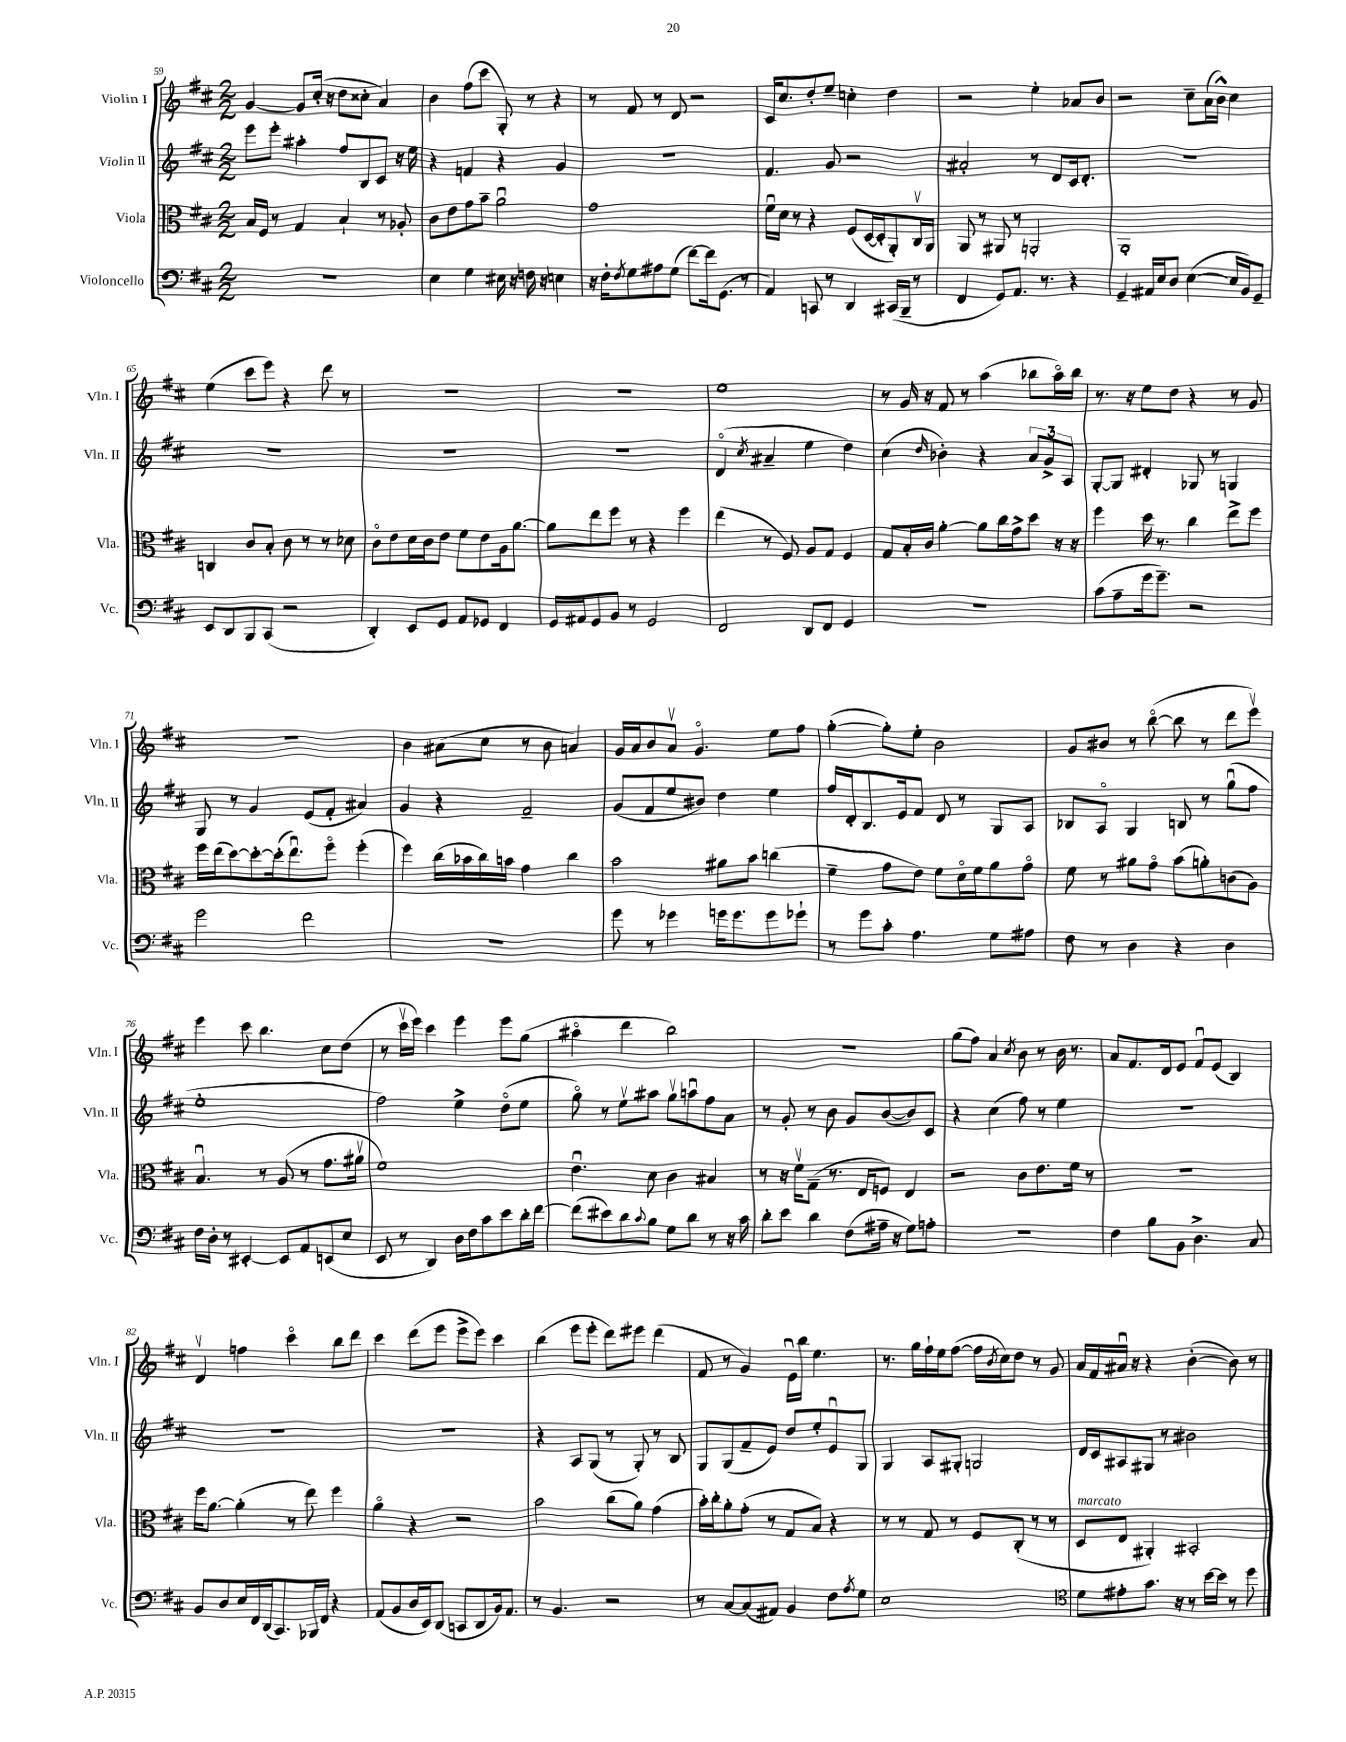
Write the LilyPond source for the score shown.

<<
\new StaffGroup <<
\new Staff = "s0" \with { instrumentName = "Violin I" shortInstrumentName = "Vln. I" } {
    \clef treble \key d \major \numericTimeSignature \time 2/2
    g'4~ g'8 cis''16-.( r16 d''8 cisis''8-. a'4) |
    b'4 fis''8( cis'''8 g8-.) r8 r4 |
    r8 fis'8 r8 d'8 r2 |
    cis'16 cis''8. d''8-. e''8-- c''4-. d''4 |
    r2 e''4-. aes'8 b'8 |
    r2 cis''8-- a'16( b'16-^) cis''4 |
    e''4( cis'''8 e'''8) r4 d'''8 r8 |
    R1 |
    R1 |
    e''1 |
    r8 g'16 r16 fis'8 r8 a''4( bes''8 a''16\flageolet) bes''16 |
    r8. r16 e''8 d''8 r4 r8 g'8 |
    R1 |
    b'4 ais'8( cis''8 r8 b'8 a'4) |
    g'16 a'16 b'8 a'8\upbow g'4.\flageolet e''8 fis''8 |
    g''4~-.( g''8-.) e''8-. b'2 |
    g'8 bis'8 r8 b''8~\flageolet( b''8 r8 d'''8 e'''8\upbow) |
    e'''4 cis'''8 b''4. cis''8 d''8( |
    r8 cis'''16\upbow e'''16) cis'''4 e'''4 e'''8 g''8( |
    ais''4\flageolet d'''4 b''2) |
    R1 |
    g''8( fis''8) a'4 \acciaccatura { cis''8 } b'8 r8 b'16 r8. |
    a'8 fis'8. d'16 e'8 fis'8\downbow e'8( b4) |
    d'4\upbow f''4 cis'''4\flageolet b''8 d'''8 |
    cis'''4 d'''8( e'''8 e'''8-> e'''8) cis'''4 |
    b''4( e'''8 e'''8-. d'''8) eis'''8 d'''4( |
    fis'8 r8 g'4) e'16\downbow b''16 e''4. |
    r8. g''16 fis''16-! e''16 fis''8~( fis''16 \acciaccatura { b'8 } cis''16) d''8 r8 g'8 |
    a'16 fis'16 ais'16\downbow r16 r4 b'4~-.( b'8) r8 \bar "|." |
}
\new Staff = "s1" \with { instrumentName = "Violin II" shortInstrumentName = "Vln. II" } {
    \clef treble \key d \major \numericTimeSignature \time 2/2
    e'''8 e'''8-. ais''4-. fis''8 b8 cis'8 r16 e''16 |
    r4 f'4 r4 g'4 |
    r1 |
    fis'4. g'8 r2 |
    ais'2-. r8 d'8 cis'16 d'8.-. |
    R1 |
    R1 |
    R1 |
    R1 |
    d'4\flageolet( \acciaccatura { cis''8 } ais'4-- e''4 d''4) |
    cis''4( \grace { d''16 } bes'4-.) r4 \tuplet 3/2 { a'8 g'8-> a8 } |
    g8~-. g8 dis'4-. ges8 r8 g4 |
    g8 r8 g'4 e'8( fis'8-. ais'4) |
    g'4 r4 fis'2-- |
    g'8( fis'8 e''8 bis'8) d''4 e''4 |
    fis''16 d'16-. b8. e'16 fis'8 d'8 r8 g8 a8 |
    bes8 a8\flageolet g4 b8 r8 g''8\downbow( fis''8 |
    e''1-. |
    fis''2) e''4-> d''8\flageolet( e''8 |
    g''8\flageolet) r8 e''8\upbow ais''8 g''8\upbow a''8\downbow fis''8 a'8 |
    r8 g'8-. r8 b'8 g'8 b'8~( b'8) cis'8 |
    r4 cis''4( fis''8) r8 e''4 |
    R1 |
    R1 |
    R1 |
    r4 a8 g8( r8 g8-.) r8 b8 |
    g8 g8( fis'8-- e'8) d''8 e''8-. e'8\downbow g8 |
    g4 a8 gis8-. g2 |
    d'16 cis'16 ais8 gis8 r8 bis'2 \bar "|." |
}
\new Staff = "s2" \with { instrumentName = "Viola" shortInstrumentName = "Vla." } {
    \clef alto \key d \major \numericTimeSignature \time 2/2
    b16 fis16 r8 g4 b4-! r8 aes8-. |
    cis'8 e'8 g'8 b'8-- a'2\downbow |
    g'1 |
    fis'16\downbow d'16 r8 r4 fis8( d16~ d16-. a,8-.) cis16\upbow a,16 |
    a,8 r8 ais,8 r8 a,2-. |
    a,1-. |
    c4 cis'8 b8-. cis'8 r8 r8 des'8 |
    cis'8\flageolet e'8 d'16 cis'16 e'8 fis'8 e'8 a16 a'8.~ |
    a'8 e''8 fis''8 r8 r4 fis''4 |
    e''4( r8 fis8) a8 g8 fis4 |
    g8 b16-. cis'16 a'4~-. a'8 cis''16 g'16-> d''8 r16 r16 |
    fis''4 d''16 r8. cis''4 e''8-> fis''8 |
    fis''16 e''16( d''8~) d''8~-. d''16-.( e''8.\downbow) fis''8\flageolet fis''4-.( |
    fis''4) cis''16( bes'16 cis''16) b'16 g'4 cis''4 |
    b'2 ais'8 b'8 c''4( |
    fis'4-- g'8 e'8) fis'8 d'16\flageolet fis'16 a'8 g'8\flageolet |
    fis'8 r8 ais'8 g'8\flageolet b'8( a'8-.) c'8( a8) |
    b4.\downbow r8 a8( r8 g'8. ais'16\upbow |
    fis'1) |
    e'4.\downbow d'8 cis'4 bis4 |
    r8 r16 fis'16\upbow g8--( r8. e16 f8) e4 |
    r2 cis'8 e'8. fis'16 r8 |
    r1 |
    fis''16 a'8.~ a'4-.( r8 e''8) fis''4 |
    a'4\flageolet r4 r2 |
    b'2 cis''8( a'8) g'4( |
    b'16-.) cis''16-. a'8-. g'8-.( r8 g8 b8) r4 |
    r8 r8 g8 r8 fis8 cis8-.( r8 r8 |
    d8^\markup { \italic "marcato" } e8 ais,4-.) bis,2-. \bar "|." |
}
\new Staff = "s3" \with { instrumentName = "Violoncello" shortInstrumentName = "Vc." } {
    \clef bass \key d \major \numericTimeSignature \time 2/2
    R1 |
    e4 g4 eis16 r16 f16 r16 e4 |
    r16 fis16-. \acciaccatura { fis8 } g8 ais8 g8( fis'8~) fis'16 g,8.( r8 |
    a,4) c,8 r8 d,4 cis,16( b,,16-- r8 |
    fis,4 g,8) a,8. r8. r4 |
    g,4-- ais,16 e16 d8 e4~( e16 b,16) g,8-- |
    e,8 d,8 b,,8 cis,8( r2 |
    d,4-.) e,8 g,8 a,8 ges,8 fis,4 |
    g,16 ais,16 g,8 b,8 r8 g,2 |
    fis,2 d,8 fis,8 g,4 |
    R1 |
    cis'8( a8-- g'16 g'8.--) r2 |
    g'2 fis'2 |
    R1 |
    g'8 r8 ges'4 g'16 g'8. g'8 ges'8-! |
    r8 g'8 cis'8-. a4. g8 ais8 |
    fis8 r8 d4 r4 d4 |
    fis16 d16-. r8 eis,4~-. eis,8 a,8 e,8( e8 |
    e,8 r8 d,4) d16 fis16 cis'8 e'8 d'16-. fis'16~ |
    fis'8( eis'8) d'8 \appoggiatura { cis'8 } b8 g8 d'8 r8 r16 cis'16 |
    d'8-. e'8 d'4 fis8( ais16-- r16 g8) a8-. |
    r1 |
    fis4 b8 b,8 d4.-> cis8 |
    b,8 d8 e16 fis,16 d,16( cis,8.) bes,,16 fis,16 r4 |
    a,8( b,8 d16 e,16) d,8( c,8 d,8 b,16) a,8. |
    r8 b,4. r2 |
    r8 cis8~ cis8( ais,8) b,4 fis8 \acciaccatura { a8 } g8 |
    e1 |
    \clef tenor d'8 eis'8-. g'8. r16 r8 b'16~ b'16 r8 d''8 \bar "|." |
}
>>
>>
\layout { \context { \Score currentBarNumber = #59 } }
